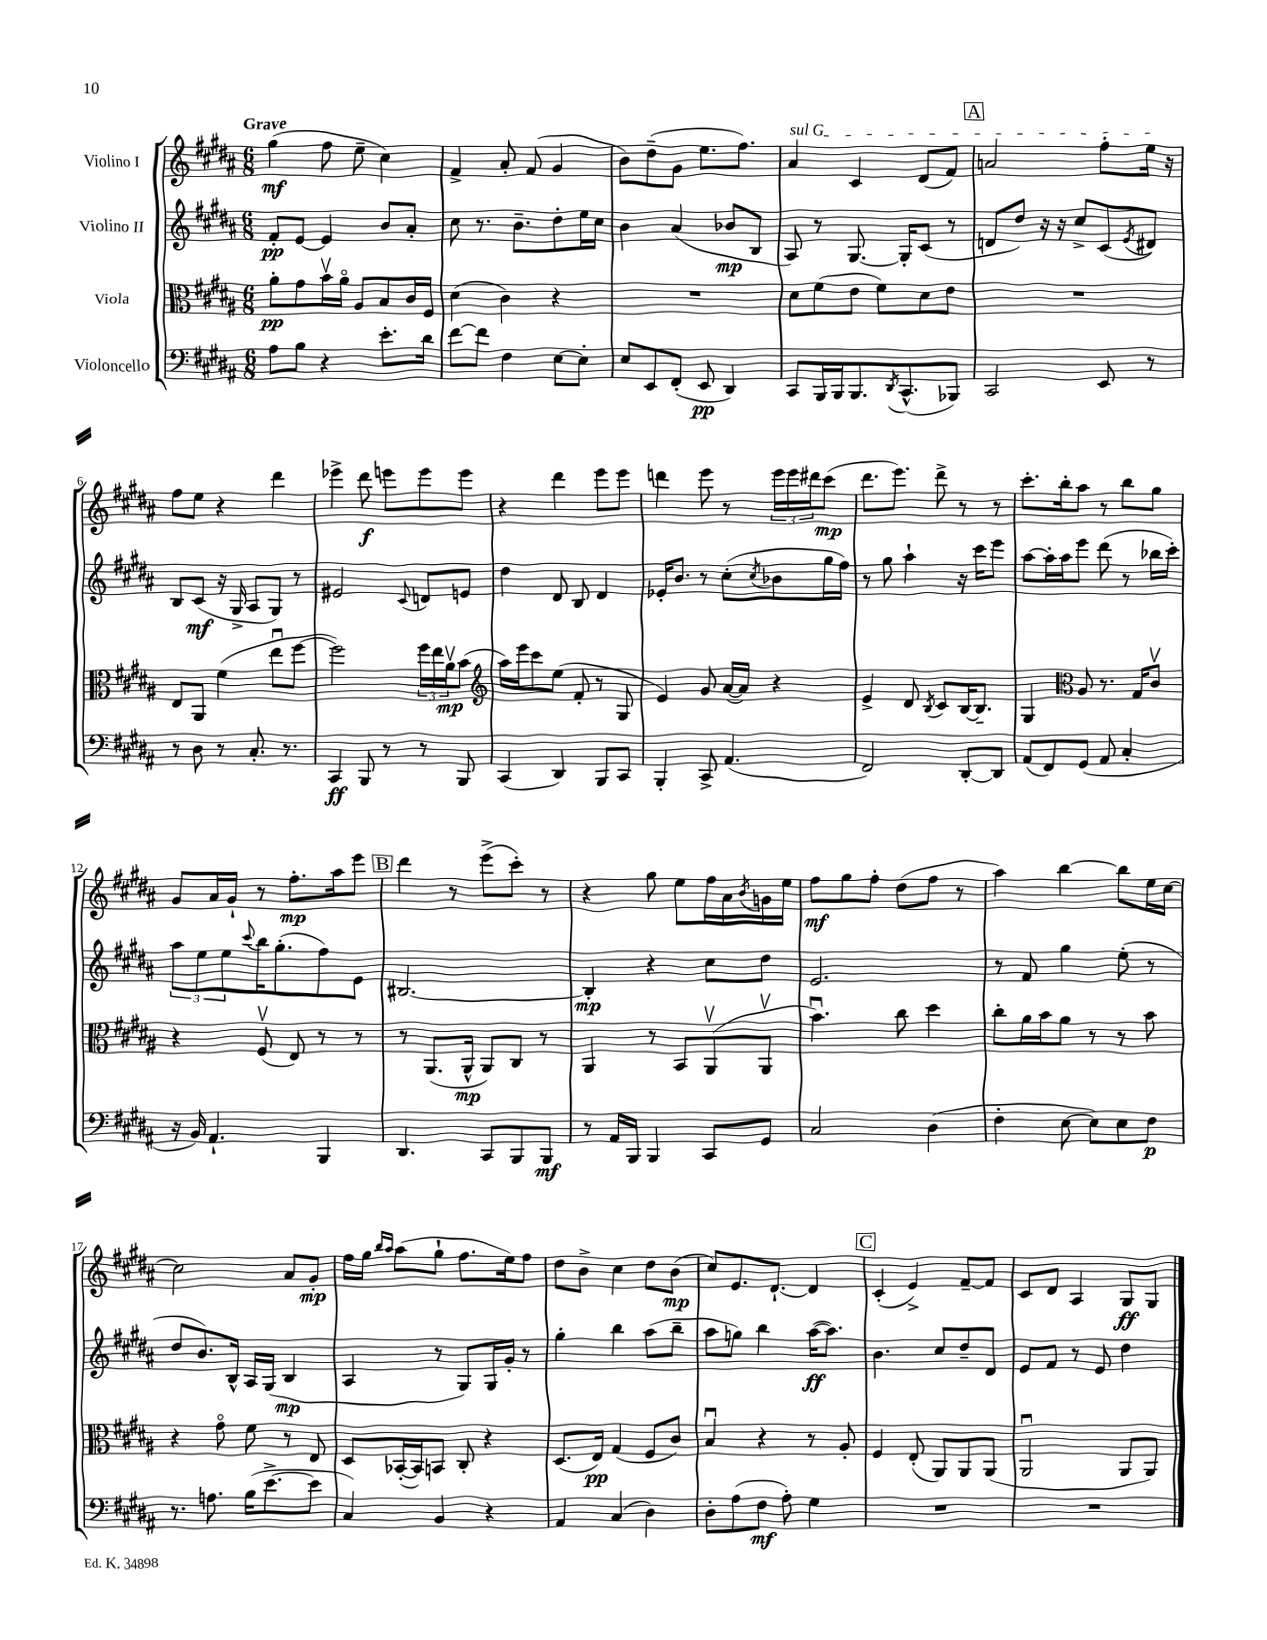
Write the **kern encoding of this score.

**kern	**dynam	**kern	**dynam	**kern	**dynam	**kern	**dynam
*part4	*part4	*part3	*part3	*part2	*part2	*part1	*part1
*staff4	*staff4	*staff3	*staff3	*staff2	*staff2	*staff1	*staff1
*I"Violoncello	*	*I"Viola	*	*I"Violino II	*	*I"Violino I	*
*clefF4	*	*clefC3	*	*clefG2	*	*clefG2	*
*k[f#c#g#d#a#]	*	*k[f#c#g#d#a#]	*	*k[f#c#g#d#a#]	*	*k[f#c#g#d#a#]	*
*M6/8	*	*M6/8	*	*M6/8	*	*M6/8	*
=1	=1	=1	=1	=1	=1	=1	=1
!	!	!	!	!	!	!LO:TX:a:B:t=Grave	!
8A#\L	.	8a#'\L	pp	8f#'/L	pp	(4gg#\	mf
8B\J	.	8g#\	.	[8e/J	.	.	.
4r	.	16bv\L	.	4e/]	.	8ff#\	.
.	.	16a#\JJ	.	.	.	.	.
.	.	8A#/L	.	.	.	8ee~\	.
8.e'\L	.	8B/	.	8b/L	.	4cc#\)	.
.	.	16c#/L	.	8a#'/J	.	.	.
16d#\Jk	.	16F#/JJ	.	.	.	.	.
=2	=2	=2	=2	=2	=2	=2	=2
[8f#\L	.	(4d#\	.	8cc#\	.	4f#^/	.
8f#\J]	.	.	.	8.r	.	.	.
4F#\	.	4c#\)	.	.	.	8a#'/	.
.	.	.	.	8.b~\L	.	.	.
.	.	.	.	.	.	(8f#/	.
[8E\L	.	4r	.	8dd#'\	.	4g#/	.
8E'\J]	.	.	.	16ee\L	.	.	.
.	.	.	.	16cc#\JJ	.	.	.
=3	=3	=3	=3	=3	=3	=3	=3
8E/L	.	2.r	.	4b\	.	8b\L)	.
8EE/	.	.	.	.	.	(8dd#~\	.
(8FF#'/J	.	.	.	(4a#/	.	8g#\J	.
8EE/	pp	.	.	.	.	8.ee\L	.
4DD#/)	.	.	.	8b-X/L	mp	.	.
.	.	.	.	.	.	8.ff#\J)	.
.	.	.	.	8B/J	.	.	.
=4	=4	=4	=4	=4	=4	=4	=4
!	!	!	!	!	!	!LO:TX:a:i:t=sul G	!
8CC#/L	.	8d#\L	.	8A#/)	.	4a#/	.
16BBB/L	.	(8f#\	.	8r	.	.	.
16BBB/J	.	.	.	.	.	.	.
8.BBB/	.	8e\J	.	[8.G#/	.	4c#/	.
.	.	8f#\L)	.	.	.	.	.
8qDD#/	.	.	.	.	.	.	.
(8.CC#^^/	.	.	.	16G#'/KL]	.	.	.
.	.	8d#\	.	(8c#/J	.	(8d#/L	.
8BBB-X/J)	.	8e\J	.	8r	.	8f#/J)	.
!!LO:REH:place=s1:t=A
=5	=5	=5	=5	=5	=5	=5	=5
2CC#/	.	2.r	.	8dn/L	.	2an/	.
.	.	.	.	8dd#/J)	.	.	.
.	.	.	.	16r	.	.	.
.	.	.	.	16r	.	.	.
.	.	.	.	8cc#^/L	.	.	.
8EE/	.	.	.	(8c#/	.	8ff#'\L	.
.	.	.	.	8qe/	.	.	.
8r	.	.	.	8d#X/J)	.	16ee\Jk	.
.	.	.	.	.	.	16r	.
!!LO:LB:g=z
=6	=6	=6	=6	=6	=6	=6	=6
8r	.	8E/L	.	8B/L	.	8ff#\L	.
8D#\	.	8AA#/J	.	(8c#/J	mf	8ee\J	.
8r	.	(4f#\	.	16r	.	4r	.
.	.	.	.	16G#^/	.	.	.
8.C#'/	.	.	.	8A#/L	.	.	.
.	.	8eeu\L	.	8G#/J)	.	4ddd#\	.
8.r	.	.	.	.	.	.	.
.	.	[8ff#\J	.	8r	.	.	.
=7	=7	=7	=7	=7	=7	=7	=7
4CC#/	ff	2ff#\])	.	2e#X/	.	4eee-X^\	.
8BBB/	.	.	.	.	.	8ddd#\	f
8r	.	.	.	.	.	8eeen\L	.
.	.	.	.	8qqc#/	.	.	.
8r	.	24ff#\LL	.	8dn/L	.	8eee\	.
.	.	24ee\	.	.	.	.	.
.	.	24a#v\J	mp	.	.	.	.
8BBB/	.	(8b\J	.	8en/J	.	8eee\J	.
=8	=8	=8	=8	=8	=8	=8	=8
*	*	*clefG2	*	*	*	*	*
(4CC#/	.	16aa#\LL)	.	4dd#\	.	4r	.
.	.	16eee\J	.	.	.	.	.
.	.	8ccc#\	.	.	.	.	.
4DD#/)	.	(8ee\J	.	8d#/	.	4ddd#\	.
.	.	8f#'/	.	8B/	.	.	.
8BBB/L	.	8r	.	4d#/	.	8eee\L	.
8CC#/J	.	8G#/	.	.	.	8eee\J	.
=9	=9	=9	=9	=9	=9	=9	=9
4BBB'/	.	4e/)	.	16e-X'/KL	.	4dddn\	.
.	.	.	.	8.b/J	.	.	.
8CC#^/	.	8g#/	.	8r	.	8eee\	.
(4.AA#/	.	([16a#/LL	.	(8cc#'\L	.	8r	.
.	.	16a#/JJ])	.	.	.	.	.
.	.	.	.	8qcc#/	.	.	.
.	.	4r	.	8b-X\	.	24eee\LL	.
.	.	.	.	.	.	24eee\	.
.	.	.	.	.	.	24ddd#X\J	.
.	.	.	.	16gg#\L	.	(8ccc#\J	mp
.	.	.	.	16ff#\JJ)	.	.	.
=10	=10	=10	=10	=10	=10	=10	=10
2FF#/)	.	4e^/	.	8r	.	8.ddd#\L	.
.	.	.	.	8gg#\	.	.	.
.	.	.	.	.	.	8.eee\J)	.
.	.	8d#/	.	4aa#`\	.	.	.
.	.	8qB/	.	.	.	.	.
.	.	8c#/L	.	.	.	8ddd#^\	.
[8DD#'/L	.	[16B/K	.	16r	.	8r	.
.	.	8.B~/J]	.	16ccc#\KL	.	.	.
8DD#/J]	.	.	.	8eee\J	.	8r	.
=11	=11	=11	=11	=11	=11	=11	=11
(8AA#/L	.	4G#/	.	[8aa#\L	.	8.ccc#'\L	.
8FF#/)	.	.	.	16aa#'\L]	.	.	.
.	.	.	.	16aa#\J	.	16bb'\k	.
*	*	*clefC3	*	*	*	*	*
(8GG#/J	.	8A#/	.	8eee\J	.	8aa#\J	.
8AA#/	.	8.r	.	(8ddd#\	.	8r	.
4C#'/	.	.	.	8r	.	8bb\L	.
.	.	16G#/KL	.	.	.	.	.
.	.	8c#v/J	.	16bb-X\LL	.	8gg#\J	.
.	.	.	.	16ccc#'\JJ)	.	.	.
!!LO:LB:g=z
=12	=12	=12	=12	=12	=12	=12	=12
16r	.	4r	.	12aa#\L	.	8g#/L	.
16BB/)	.	.	.	.	.	.	.
.	.	.	.	12ee\	.	.	.
4.AA#`/	.	.	.	.	.	16a#/L	.
.	.	.	.	12ee\	.	.	.
.	.	.	.	.	.	16g#`/JJ	.
.	.	.	.	8qqccc#/	.	.	.
.	.	(8F#v/	.	16bb\K	.	8r	.
.	.	.	.	(8.gg#'\	.	.	.
.	.	8E/)	.	.	.	8.ff#'\L	mp
4BBB/	.	8r	.	8ff#\)	.	.	.
.	.	.	.	.	.	16aa#\k	.
.	.	8r	.	8e\J	.	8eee\J	.
!!LO:REH:place=s1:t=B
=13	=13	=13	=13	=13	=13	=13	=13
4.DD#/	.	8r	.	[2.B#X/	.	4ddd#\	.
.	.	(8.AA#/L	.	.	.	.	.
.	.	.	.	.	.	8r	.
.	.	16AA#^^/Jk	mp	.	.	.	.
8CC#/L	.	8AA#/L)	.	.	.	(8eee^\L	.
8BBB/	.	8C#/J	.	.	.	8ccc#'\J)	.
8BBB/J	mf	8r	.	.	.	8r	.
=14	=14	=14	=14	=14	=14	=14	=14
8r	.	4AA#/	.	4B#'/]	mp	4r	.
16AA#/LL	.	.	.	.	.	.	.
16BBB/JJ	.	.	.	.	.	.	.
4BBB/	.	8r	.	4r	.	8gg#\	.
.	.	8BB/L	.	.	.	8ee\L	.
8CC#/L	.	(8AA#v/	.	8cc#\L	.	16ff#\L	.
.	.	.	.	.	.	16a#\	.
.	.	.	.	.	.	8qb/	.
8GG#/J	.	8AA#v/J	.	8dd#\J	.	16gn\	.
.	.	.	.	.	.	16ee\JJ	.
=15	=15	=15	=15	=15	=15	=15	=15
2C#/	.	4.bu\)	.	2.e/	.	8ff#\L	mf
.	.	.	.	.	.	8gg#\	.
.	.	.	.	.	.	8ff#'\J	.
.	.	8cc#\	.	.	.	(8dd#\L	.
(4D#\	.	4dd#\	.	.	.	8ff#\J	.
.	.	.	.	.	.	8r	.
=16	=16	=16	=16	=16	=16	=16	=16
4F#'\	.	8cc#'\L	.	8r	.	4aa#\)	.
.	.	16a#\L	.	8f#/	.	.	.
.	.	16b\J	.	.	.	.	.
[8E\	.	8a#\J	.	4gg#\	.	[4bb\	.
8E\L])	.	8r	.	.	.	.	.
8E\	.	8r	.	(8ee'\	.	8bb\L]	.
8F#\J	p	8b\	.	8r	.	16ee\L	.
.	.	.	.	.	.	[16cc#\JJ	.
!!LO:LB:g=z
=17	=17	=17	=17	=17	=17	=17	=17
8.r	.	4r	.	8dd#/L	.	2cc#\]	.
.	.	.	.	8.b/)	.	.	.
8.An\	.	.	.	.	.	.	.
.	.	8g#\	.	.	.	.	.
.	.	.	.	16B^^/Jk	.	.	.
(16B\KL	.	8f#\	.	16A#/LL	.	.	.
[8.e^\	.	.	.	(16G#/JJ	.	.	.
.	.	8r	.	4B/	mp	8a#/L	.
8e\J]	.	8E/	.	.	.	8g#'/J	mp
=18	=18	=18	=18	=18	=18	=18	=18
4C#/)	.	8D#/L	.	4A#/	.	16ff#\LL	.
.	.	.	.	.	.	16gg#\JJ	.
.	.	.	.	.	.	16qqbb/LL	.
.	.	.	.	.	.	16qqaa#/JJ	.
.	.	([16BB-X'/L	.	.	.	(8aa#\L	.
.	.	16BB-/J])	.	.	.	.	.
4BB/	.	8BBn/J	.	8r	.	8gg#`\J	.
.	.	8C#'/	.	8G#/L)	.	8.ff#\L	.
4r	.	4r	.	16G#/L	.	.	.
.	.	.	.	16g#'/JJ	.	16ee\k)	.
.	.	.	.	8r	.	8ff#\J	.
=19	=19	=19	=19	=19	=19	=19	=19
4AA#/	.	(8.D#/L	.	4gg#'\	.	8dd#\L	.
.	.	.	.	.	.	8b^\J	.
.	.	16E/Jk)	pp	.	.	.	.
(4C#/	.	(4G#/	.	4bb\	.	4cc#\	.
4D#\)	.	8F#/L	.	(8aa#\L	.	8dd#\L	.
.	.	8c#/J)	.	8bb~\J	.	(8b\J	mp
=20	=20	=20	=20	=20	=20	=20	=20
8D#'\L	.	4Bu/	.	8aa#\L	.	8cc#/L)	.
(8A#\	.	.	.	8ggn\J)	.	8.e/	.
8F#\J	mf	4r	.	4bb\	.	.	.
.	.	.	.	.	.	[8.d#`/J	.
8A#'\)	.	.	.	.	.	.	.
4G#\	.	8r	.	([16aa#\KL	ff	4d#/]	.
.	.	.	.	8.aa#\J])	.	.	.
.	.	8A#'/	.	.	.	.	.
!!LO:REH:place=s1:t=C
=21	=21	=21	=21	=21	=21	=21	=21
2.r	.	4F#/	.	4.b\	.	(4c#'/	.
.	.	(8E'/	.	.	.	4e^/)	.
.	.	8AA#/L)	.	8cc#/L	.	.	.
.	.	8AA#/	.	8dd#~/	.	[8f#~/L	.
.	.	(8AA#/J	.	8d#/J	.	8f#/J]	.
=22	=22	=22	=22	=22	=22	=22	=22
2.r	.	2AA#u/	.	8e/L	.	8c#/L	.
.	.	.	.	8f#/J	.	8d#/J	.
.	.	.	.	8r	.	4A#/	.
.	.	.	.	8e/	.	.	.
.	.	8AA#/L	.	4dd#\	.	8G#/L	ff
.	.	8AA#/J)	.	.	.	8G#/J	.
==	==	==	==	==	==	==	==
*-	*-	*-	*-	*-	*-	*-	*-
